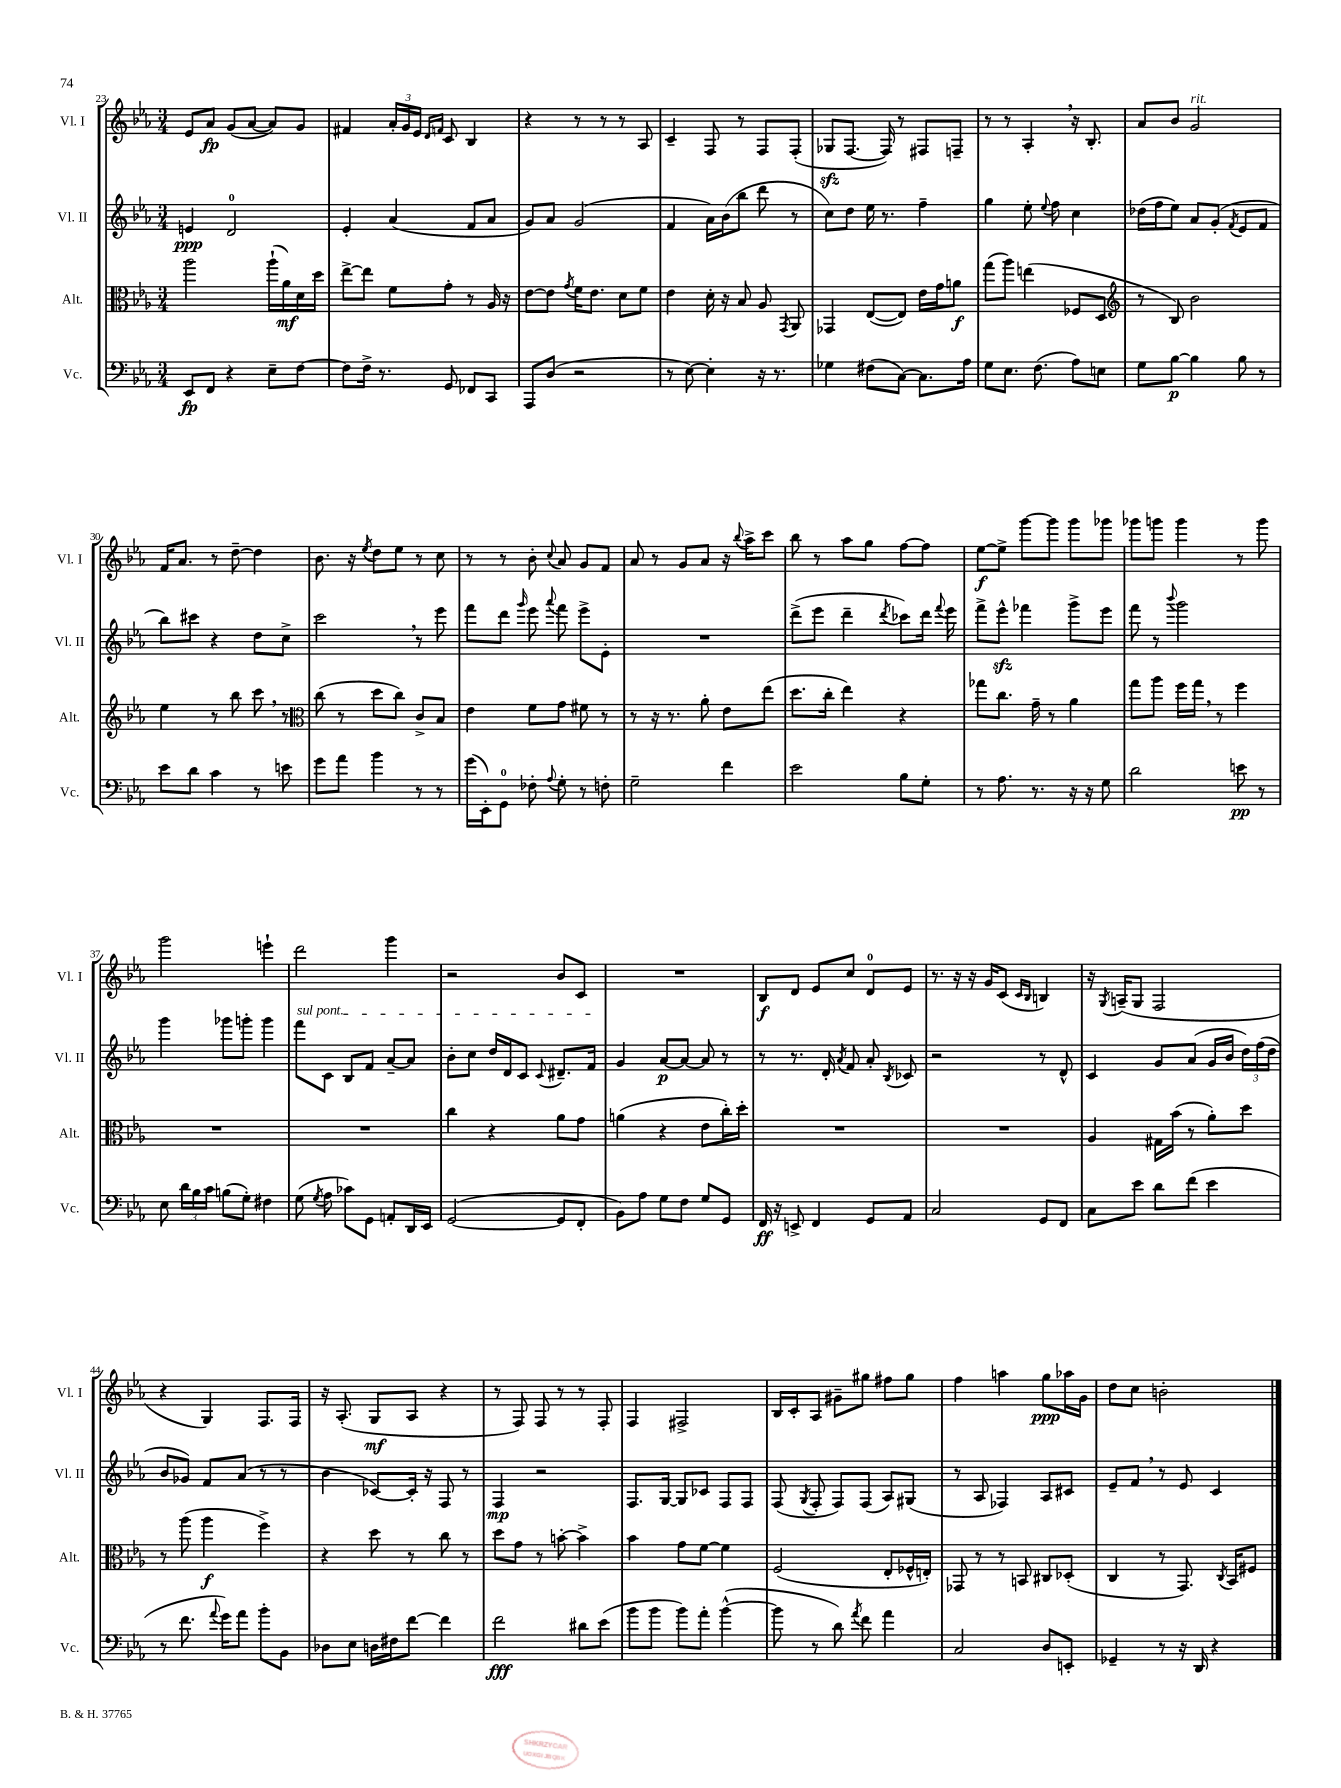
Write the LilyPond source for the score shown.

<<
\new StaffGroup <<
\new Staff = "s0" \with { instrumentName = "Vl. I" shortInstrumentName = "Vl. I" } {
    \clef treble \key ees \major \numericTimeSignature \time 3/4
    \autoBeamOff ees'8[ aes'8]\fp g'8[( aes'8]~ aes'8[) g'8] |
    fis'4 \tuplet 3/2 { aes'16[-. g'16 ees'16] } \grace { d'16[ f'16] } c'8 bes4 |
    r4 r8 r8 r8 aes8 |
    c'4-- f8 r8 f8[ f8]-.( |
    ges8[\sfz f8.]~ f16) r8 fis8[ f8]-- |
    r8 r8 aes4-. \breathe r16 bes8.-. |
    aes'8[ bes'8] g'2^\markup { \italic "rit." } |
    f'16[ aes'8.] r8 d''8~-- d''4 |
    bes'8. r16 \acciaccatura { ees''8 } d''8[ ees''8] r8 c''8 |
    r8 r8 bes'8-. \appoggiatura { c''8 } aes'8 g'8[ f'8] |
    aes'8 r8 g'8[ aes'8] r16 \appoggiatura { bes''8 } aes''16[-> c'''8] |
    bes''8 r8 aes''8[ g''8] f''8[~ f''8] |
    ees''8[~\f ees''8]-> g'''8[~ g'''8] g'''8[ ges'''8] |
    ges'''8[ g'''8] g'''4 r8 g'''8 |
    g'''2 e'''4-! |
    d'''2 g'''4 |
    r2 bes'8[ c'8] |
    R2. |
    bes8[\f d'8] ees'8[ c''8] d'8[-0 ees'8] |
    r8. r16 r16 g'16[ c'8]( \grace { c'16[ bes16] } b4) |
    r16 \acciaccatura { g8 } a16[--( g8] f2 |
    r4 g4) f8.[ f16] |
    r16 aes8.-.( g8[\mf aes8] r4 |
    r8 f8) f8 r8 r8 f8-. |
    f4 fis2-> |
    bes16[ c'16-. aes8] gis'8[-- gis''8] fis''8[ gis''8] |
    f''4 a''4 g''8[\ppp aes''16 g'16] |
    d''8[ c''8] b'2-. \bar "|." |
}
\new Staff = "s1" \with { instrumentName = "Vl. II" shortInstrumentName = "Vl. II" } {
    \clef treble \key ees \major \numericTimeSignature \time 3/4
    \autoBeamOff e'4\ppp d'2-0 |
    ees'4-. aes'4( f'8[ aes'8] |
    g'8[) aes'8] g'2( |
    f'4 aes'16[) bes'16( bes''8] d'''8 r8 |
    c''8[) d''8] ees''16 r8. f''4-- |
    g''4 ees''8-. \appoggiatura { ees''8 } f''8 c''4 |
    des''16[( f''16 ees''8]) aes'8[ g'8]-.( \acciaccatura { f'8 } ees'8[ f'8] |
    bes''8[) cis'''8] r4 d''8[ c''8]-> |
    c'''2 \breathe r8 ees'''8 |
    f'''8[ d'''8] \grace { g'''16 } ees'''8 \appoggiatura { aes'''8 } f'''8 ees'''8[-> ees'8]-. |
    R2. |
    d'''8[->( ees'''8] d'''4-- \acciaccatura { d'''8 } ces'''8[) d'''16] \appoggiatura { f'''8 } ees'''16 |
    f'''8[-> ees'''8]-^\sfz fes'''4 g'''8[-> ees'''8] |
    f'''8 r8 \appoggiatura { bes'''8 } g'''2 |
    g'''4 ges'''8[ g'''8]-. g'''4 |
    \once \override TextSpanner.bound-details.left.text = \markup { \italic "sul pont." } f'''8[\startTextSpan c'8] bes8[ f'8] aes'8[~-- aes'8] |
    bes'8[-. c''8] d''16[ d'16 c'8] \appoggiatura { c'8 } dis'8.[-- f'16]\stopTextSpan |
    g'4 aes'8[~\p aes'8]~ aes'8 r8 |
    r8 r8. d'16-. \acciaccatura { aes'8 } f'8 aes'8-. \acciaccatura { bes8 } ces'8 |
    r2 r8 d'8-^ |
    c'4 g'8[ aes'8]( g'16[ bes'16] \tuplet 3/2 { d''16[) f''16( d''16] } |
    bes'8[ ges'8]) f'8[ aes'8]( r8 r8 |
    bes'4 ces'8[~) ces'16]-. r16 f8 r8 |
    f4\mp r2 |
    f8.[ g16]~ g8[ ces'8] f8[ f8] |
    f8( \acciaccatura { g8 } f8-. f8[) f8]( aes8[) gis8]( |
    r8 aes8 fes4) aes8[ cis'8] |
    ees'8[-- f'8] \breathe r8 ees'8 c'4 \bar "|." |
}
\new Staff = "s2" \with { instrumentName = "Alt." shortInstrumentName = "Alt." } {
    \clef alto \key ees \major \numericTimeSignature \time 3/4
    \autoBeamOff aes''2 aes''16[-!( aes'16\mf) d'16 d''16] |
    ees''8[~-> ees''8] f'8[ g'8]-. r8 aes16 r16 |
    ees'8[~ ees'8] \acciaccatura { g'8 } f'16[ ees'8.] d'8[ f'8] |
    ees'4 d'16-. r16 bes8 aes8 \acciaccatura { g,8 } aes,8 |
    ges,4 ees8[~( ees8]) ees'16[ g'16 a'8]\f |
    g''8[( aes''8]) e''4( fes8[ d8] |
    \clef treble r8 bes8) bes'2 |
    ees''4 r8 bes''8 c'''8 \breathe r8 |
    \clef alto c''8( r8 d''8[ c''8]) c'8[-> bes8] |
    ees'4 f'8[ g'8] fis'8 r8 |
    r8 r16 r8. aes'8-. ees'8[ ees''8]( |
    d''8.[ c''16]-. ees''4) r4 |
    ges''8[ c''8.] g'16-- r8 aes'4 |
    g''8[ aes''8] f''16[ g''16] \breathe r8 f''4 |
    R2. |
    R2. |
    c''4 r4 aes'8[ g'8] |
    a'4( r4 ees'8[ c''16-.) d''16]-. |
    R2. |
    R2. |
    aes4 gis16[ bes'16]( r8 aes'8[-.) d''8] |
    r8 aes''8( aes''4\f f''4->) |
    r4 d''8 r8 c''8 r8 |
    d''8[ g'8] r8 b'8~-. b'4-> |
    bes'4 g'8[ f'8]~ f'4 |
    f2( ees8[-. fes16-^ e16]-.) |
    ges,8 r8 r8 b,8 cis8[ des8]-.( |
    c4 r8 g,8.) \acciaccatura { c8 } bes,16[ fis8] \bar "|." |
}
\new Staff = "s3" \with { instrumentName = "Vc." shortInstrumentName = "Vc." } {
    \clef bass \key ees \major \numericTimeSignature \time 3/4
    \autoBeamOff ees,8[\fp f,8] r4 ees8[-- f8]~ |
    f8[ f16]-> r8. g,8 fes,8[ c,8] |
    aes,,8[ d8]( r2 |
    r8 ees8~) ees4-. r16 r8. |
    ges4 fis8[( c8]~) c8.[ aes16] |
    g8[ ees8.] f8.( aes8[) e8] |
    g8[ bes8]~\p bes4 bes8 r8 |
    ees'8[ d'8] c'4 r8 e'8 |
    g'8[ aes'8] bes'4 r8 r8 |
    g'16[( ees,16-.) g,8]-0 fes8-. \appoggiatura { aes8 } g8-. r8 f8-. |
    g2-- f'4 |
    ees'2 bes8[ g8]-. |
    r8 aes8. r8. r16 r16 g8 |
    d'2 e'8\pp r8 |
    ees8 \tuplet 3/2 { d'16[ bes16 c'16] } b8[( g8]-.) fis4 |
    g8( \acciaccatura { g8 } aes8 ces'8[) g,8] a,8[-. d,16 ees,16] |
    g,2~( g,8[ f,8]-. |
    bes,8[) aes8] g8[ f8] g8[ g,8] |
    f,16\ff r16 e,8-> f,4 g,8[ aes,8] |
    c2 g,8[ f,8] |
    c8[ ees'8] d'8[ f'8]( ees'4 |
    r8 f'8. \appoggiatura { aes'8 } g'16[) aes'8] bes'8[-. bes,8] |
    des8[ ees8] d16[ fis16 f'8]~ f'4 |
    f'2\fff dis'8[ ees'8]( |
    bes'8[ bes'8] bes'8[) aes'8]-. bes'4~-^( |
    bes'8 r8 d'8) \acciaccatura { aes'8 } f'8 aes'4 |
    c2 d8[ e,8]-. |
    ges,4-- r8 r16 d,16 r4 \bar "|." |
}
>>
>>
\layout { \context { \Score currentBarNumber = #23 } }
